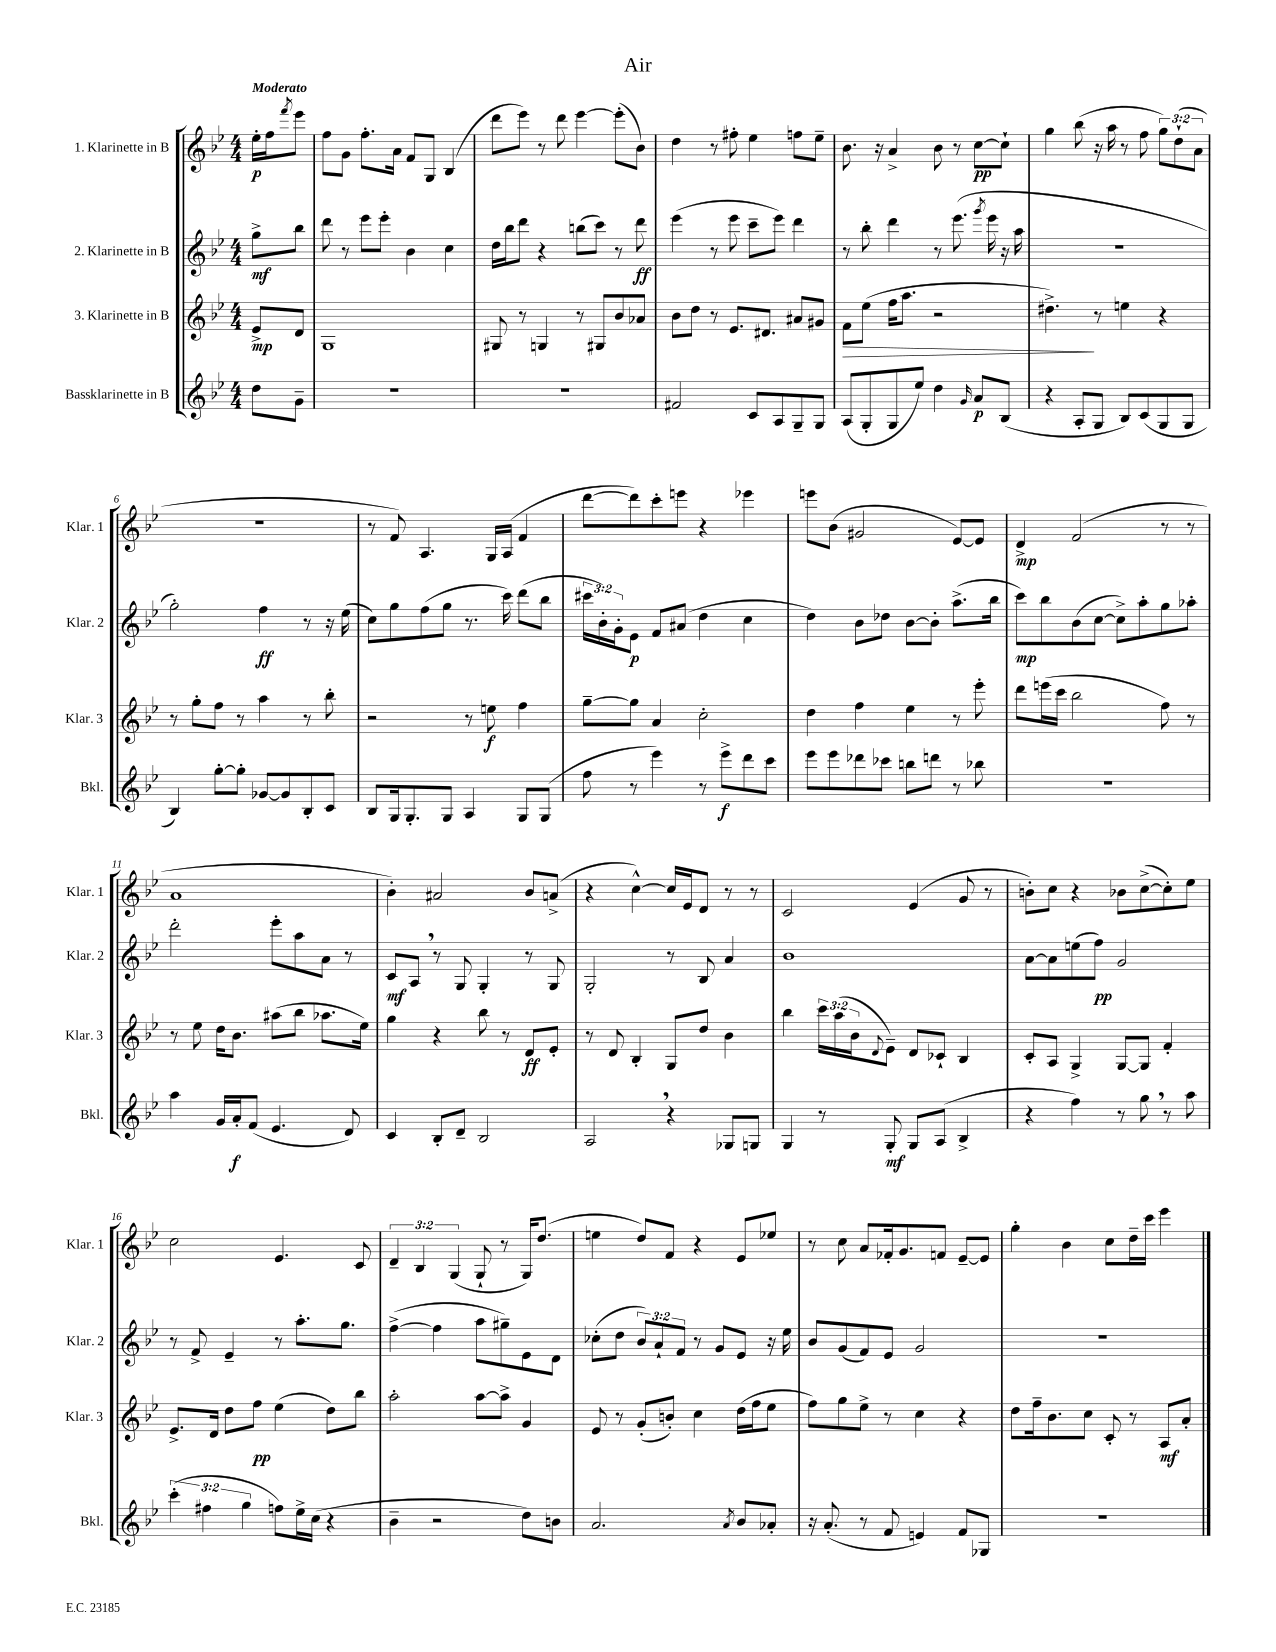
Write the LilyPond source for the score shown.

\header { title = "Air" }
<<
\new StaffGroup <<
\new Staff = "s0" \with { instrumentName = "1. Klarinette in B" shortInstrumentName = "Klar. 1" } {
    \clef treble \key bes \major \numericTimeSignature \time 4/4 \override Staff.TupletNumber.text = #tuplet-number::calc-fraction-text \partial 4 \tempo "Moderato"
    ees''16-.\p f''16 \acciaccatura { f'''8 } ees'''8 |
    f''8 g'8 f''8.-. a'16 f'8 g8 bes4( |
    d'''8 ees'''8) r8 d'''8 ees'''4~ ees'''8-.( bes'8) |
    d''4 r8 fis''8-. ees''4 f''8 ees''8-- |
    bes'8. r16 a'4-> bes'8 r8 c''8~\pp c''8-! |
    g''4 bes''8( r16 a''16 r8 f''8 \tuplet 3/2 { g''8) d''8-!( a'8 } |
    R1 |
    r8 f'8) a4. g16 a16( f'4 |
    d'''8~ d'''8) c'''8-. e'''8 r4 ees'''4 |
    e'''8 bes'8( gis'2 ees'8~) ees'8 |
    d'4->\mp f'2( r8 r8 |
    a'1 |
    bes'4-.) ais'2 bes'8 a'8->( |
    r4 c''4~-^) c''16 ees'16 d'8 r8 r8 |
    c'2 ees'4( g'8 r8 |
    b'8-.) c''8 r4 bes'8 c''8~->( c''8-.) ees''8 |
    c''2 ees'4. c'8 |
    \tuplet 3/2 { d'4-- bes4 g4( } g8-! r8 g16) d''8.( |
    e''4 d''8) f'8 r4 ees'8 ees''8 |
    r8 c''8 a'8 fes'16-. g'8. f'8 ees'8~-- ees'8 |
    g''4-. bes'4 c''8 d''16-- c'''16 ees'''4 \bar "|." |
}
\new Staff = "s1" \with { instrumentName = "2. Klarinette in B" shortInstrumentName = "Klar. 2" } {
    \clef treble \key bes \major \numericTimeSignature \time 4/4 \override Staff.TupletNumber.text = #tuplet-number::calc-fraction-text \partial 4
    g''8->\mf bes''8 |
    d'''8 r8 ees'''8 ees'''8-. bes'4 c''4 |
    d''16 bes''16 d'''8 r4 b''8( c'''8) r8 d'''8\ff |
    ees'''4( r8 ees'''8 c'''8-- ees'''8) d'''4 |
    r8 bes''8-. d'''4 r8 ees'''8.( \acciaccatura { g'''8 } ees'''16 r16 a''16 |
    r1 |
    g''2-.) f''4\ff r8 r16 ees''16( |
    c''8) g''8 f''8( g''8 r8. c'''16) d'''8( bes''8 |
    \tuplet 3/2 { cis'''16 bes'16-.) g'16-. } ees'8\p f'8 ais'8( d''4 c''4 |
    d''4) bes'8 des''8 bes'8~ bes'8-. a''8.->( bes''16 |
    c'''8\mp) bes''8 bes'8( c''8~ c''8->) a''8-. g''8 aes''8-. |
    d'''2-. ees'''8-. a''8 a'8 r8 |
    c'8\mf a8 \breathe r8 g8 g4-. r8 g8 |
    g2-. r8 bes8 a'4 |
    bes'1 |
    a'8~ a'8 e''8( f''8\pp) g'2 |
    r8 f'8-> ees'4-- r8 a''8.-. g''8. |
    f''4~->( f''4 a''8 gis''8--) ees'8 d'8 |
    ces''8-.( d''8 \tuplet 3/2 { bes'8) a'8-! f'8 } r8 g'8 ees'8 r16 ees''16 |
    bes'8 g'8( f'8) ees'8 g'2 |
    R1 \bar "|." |
}
\new Staff = "s2" \with { instrumentName = "3. Klarinette in B" shortInstrumentName = "Klar. 3" } {
    \clef treble \key bes \major \numericTimeSignature \time 4/4 \override Staff.TupletNumber.text = #tuplet-number::calc-fraction-text \partial 4
    ees'8->\mp d'8 |
    g1 |
    gis8 r8 g4 r8 gis8 bes'8 aes'8 |
    bes'8 d''8 r8 ees'8. dis'8. ais'8 gis'8 |
    f'8\> ees''8( f''16 a''8. r2 |
    dis''4.->\!) r8 e''4 r4 |
    r8 g''8-. f''8 r8 a''4 r8 bes''8-. |
    r2 r8 e''8\f f''4 |
    g''8~-- g''8 a'4 c''2-. |
    d''4 f''4 ees''4 r8 ees'''8-. |
    d'''8 e'''16( c'''16 bes''2 f''8) r8 |
    r8 ees''8 d''16 bes'8. ais''8( bes''8 aes''8. ees''16) |
    g''4 r4 bes''8 r8 d'8\ff ees'8-. |
    r8 d'8 bes4-. g8 d''8 bes'4 |
    bes''4 \tuplet 3/2 { c'''16 a''16( bes'16 } \appoggiatura { d'8 } ees'8--) d'8 ces'8-! bes4 |
    c'8-. a8 g4-> g8~ g8 f'4-. |
    ees'8.-> d'16 d''8 f''8\pp ees''4( d''8) bes''8 |
    a''2-. a''8~ a''8-> g'4 |
    ees'8 r8 g'8-.( b'8-.) c''4 d''16( f''16 ees''8 |
    f''8) g''8 ees''8-> r8 c''4 r4 |
    d''8 f''16-- bes'8. c''8 c'8-. r8 a8\mf a'8-. \bar "|." |
}
\new Staff = "s3" \with { instrumentName = "Bassklarinette in B" shortInstrumentName = "Bkl." } {
    \clef treble \key bes \major \numericTimeSignature \time 4/4 \override Staff.TupletNumber.text = #tuplet-number::calc-fraction-text \partial 4
    d''8 g'8-- |
    R1 |
    R1 |
    fis'2 c'8 a8 g8-- g8 |
    a8( g8-. g8 ees''8) d''4 \grace { g'16 } a'8\p bes8( |
    r4 a8-. g8 bes8) c'8( g8 g8 |
    bes4) g''8~-. g''8-. ges'8~ ges'8 bes8-. c'8 |
    bes8 g16 g8.-. g8 a4 g8 g8( |
    f''8 r8 ees'''4) r8 ees'''8->\f d'''8 c'''8 |
    ees'''8 ees'''8 des'''8 ces'''8 b''8 d'''8 r8 bes''8 |
    r1 |
    a''4 g'16 a'16-.\f f'8( ees'4. d'8) |
    c'4 bes8-. d'8-- bes2 |
    a2 \breathe r4 ges8 g8 |
    g4 r8 g8-.\mf g8 a8( bes4-> |
    r4 f''4) r8 g''8 \breathe r8 a''8 |
    \tuplet 3/2 { c'''4-.( fis''4 g''4 } f''8) ees''16-> c''16( r4 |
    bes'4-- r2 d''8) b'8 |
    a'2. \acciaccatura { a'8 } bes'8 aes'8-. |
    r16 a'8.-.( r8 f'8 e'4) f'8 ges8 |
    R1 \bar "|." |
}
>>
>>
